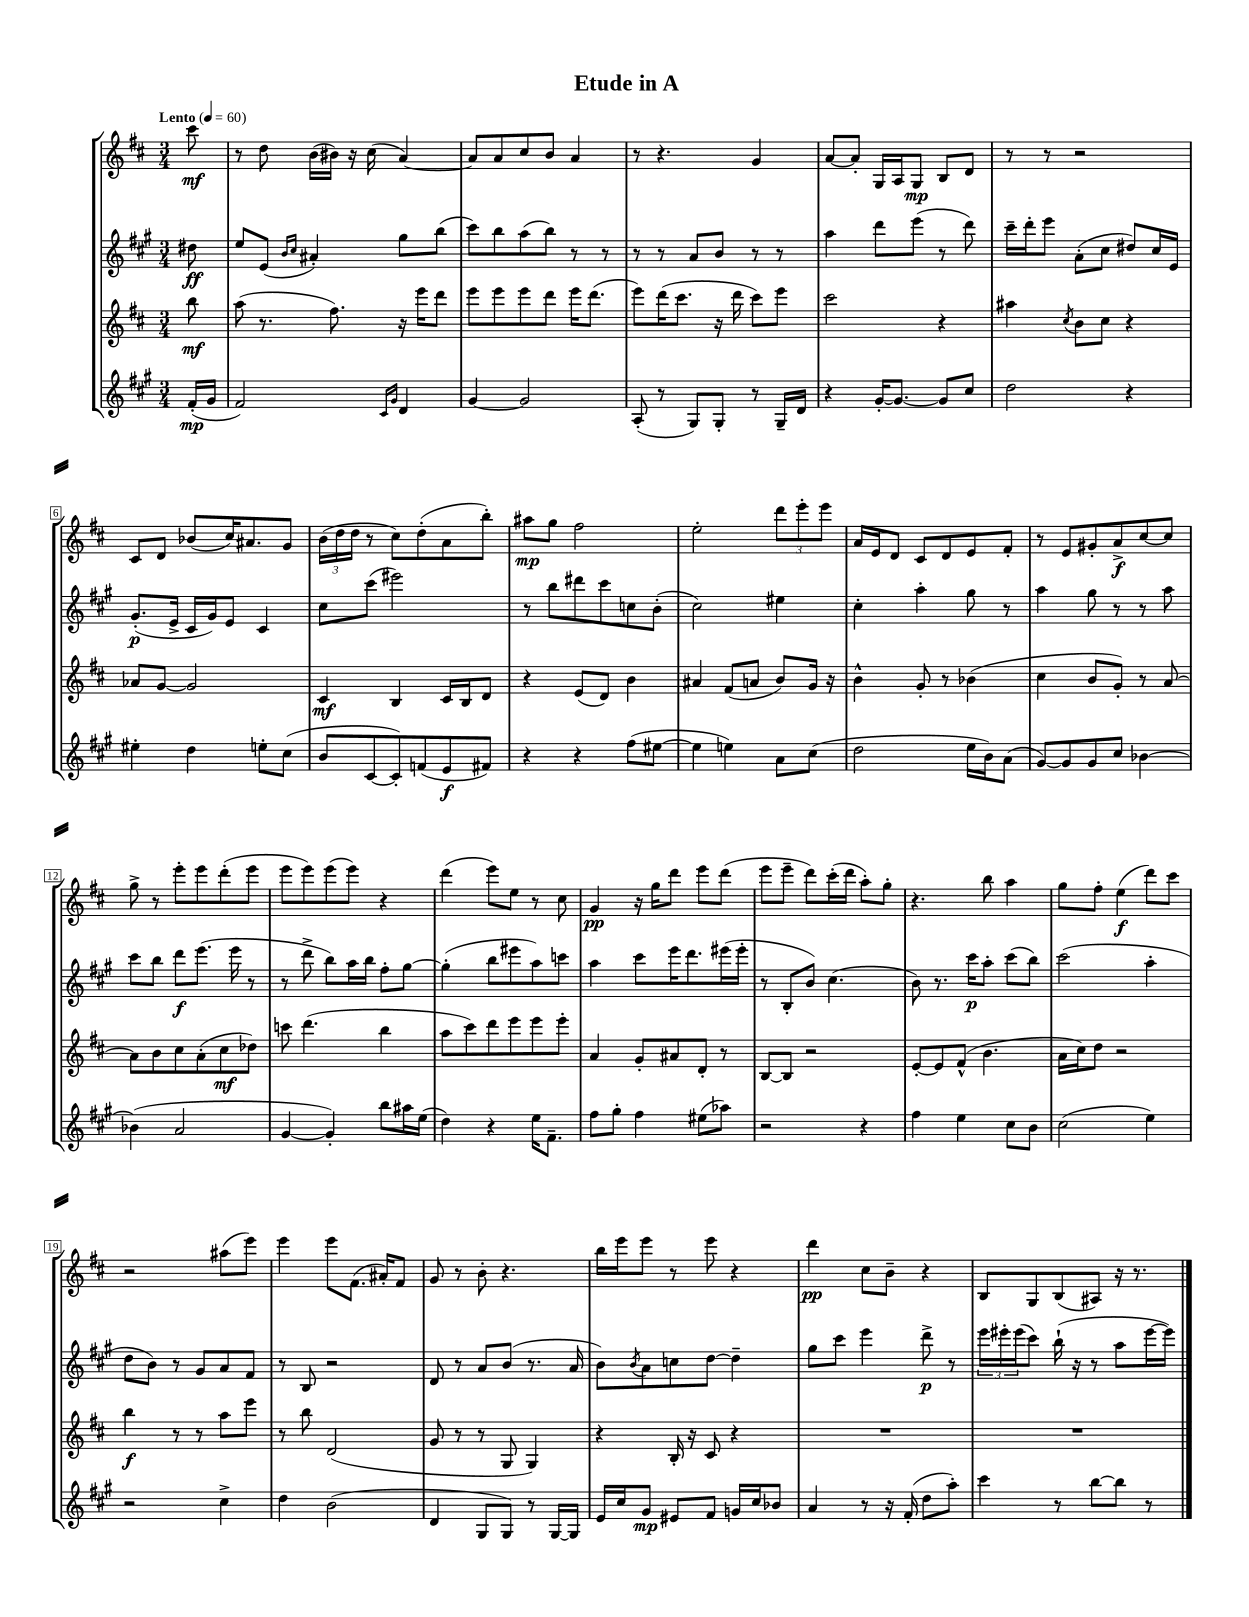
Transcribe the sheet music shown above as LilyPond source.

\header { title = "Etude in A" }
<<
\new StaffGroup <<
\new Staff = "s0" {
    \clef treble \key d \major \numericTimeSignature \time 3/4 \partial 8 \tempo "Lento" 4 = 60
    cis'''8\mf |
    r8 d''8 b'16( bis'16) r16 cis''16( a'4~) |
    a'8 a'8 cis''8 b'8 a'4 |
    r8 r4. g'4 |
    a'8~ a'8-. g16 a16 g8\mp b8 d'8 |
    r8 r8 r2 |
    cis'8 d'8 bes'8( cis''16) ais'8. g'8 |
    \tuplet 3/2 { b'16( d''16 d''16 } r8 cis''8) d''8-.( a'8 b''8-.) |
    ais''8\mp g''8 fis''2 |
    e''2-. \tuplet 3/2 { d'''8 e'''8-. e'''8 } |
    a'16 e'16 d'8 cis'8 d'8 e'8 fis'8-. |
    r8 e'8 gis'8-. a'8->\f cis''8~ cis''8 |
    g''8-> r8 e'''8-. e'''8 d'''8-.( e'''8 |
    e'''8 e'''8) e'''8( e'''8) r4 |
    d'''4( e'''8) e''8 r8 cis''8 |
    g'4\pp r16 g''16 d'''8 e'''8 d'''8( |
    e'''8 e'''8-- d'''8) cis'''16-.( d'''16 a''8-.) g''8-. |
    r4. b''8 a''4 |
    g''8 fis''8-. e''4\f( d'''8) cis'''8 |
    r2 ais''8( e'''8) |
    e'''4 e'''8 fis'8.( ais'16-.) fis'8 |
    g'8 r8 b'8-. r4. |
    b''16 e'''16 e'''8 r8 e'''8 r4 |
    d'''4\pp cis''8 b'8-- r4 |
    b8 g8 b8( ais8) r16 r8. \bar "|." |
}
\new Staff = "s1" {
    \clef treble \key a \major \numericTimeSignature \time 3/4 \partial 8
    dis''8\ff |
    e''8 e'8( \grace { b'16 cis''16 } ais'4-.) gis''8 b''8( |
    cis'''8) b''8 a''8( b''8) r8 r8 |
    r8 r8 a'8 b'8 r8 r8 |
    a''4 d'''8 e'''8( r8 d'''8) |
    cis'''16-- d'''16-. e'''8 a'8-.( cis''8 dis''8) cis''16 e'16 |
    gis'8.-.\p( e'16-> cis'16 gis'16) e'8 cis'4 |
    cis''8 cis'''8( eis'''2) |
    r8 b''8 dis'''8 cis'''8 c''8 b'8-.( |
    cis''2) eis''4 |
    cis''4-. a''4-. gis''8 r8 |
    a''4 gis''8 r8 r8 a''8 |
    cis'''8 b''8 d'''8\f e'''8.( e'''16 r8 |
    r8 d'''8-> b''8) a''16 b''16 fis''8-. gis''8~ |
    gis''4-.( b''8 eis'''8 a''8) c'''8 |
    a''4 cis'''8 e'''16 d'''8. eis'''16( eis'''16-. |
    r8 b8-. b'8) cis''4.( |
    b'8) r8. cis'''16\p a''8-. cis'''8( b''8) |
    cis'''2( a''4-. |
    d''8 b'8) r8 gis'8 a'8 fis'8 |
    r8 b8 r2 |
    d'8 r8 a'8 b'8( r8. a'16 |
    b'8) \acciaccatura { b'8 } a'8 c''8 d''8~ d''4-- |
    gis''8 cis'''8 e'''4 d'''8->\p r8 |
    \tuplet 3/2 { e'''16 eis'''16-. eis'''16( } cis'''8) b''16-!( r16 r8 a''8 eis'''16~ eis'''16) \bar "|." |
}
\new Staff = "s2" {
    \clef treble \key d \major \numericTimeSignature \time 3/4 \partial 8
    b''8\mf |
    a''8( r8. fis''8.) r16 e'''16 d'''8 |
    e'''8 e'''8 e'''8 d'''8 e'''16 d'''8.( |
    e'''8) d'''16( cis'''8. r16 d'''16 cis'''8) e'''8 |
    cis'''2 r4 |
    ais''4 \acciaccatura { cis''8 } b'8 cis''8 r4 |
    aes'8 g'8~ g'2 |
    cis'4\mf b4 cis'16 b16 d'8 |
    r4 e'8( d'8) b'4 |
    ais'4 fis'8( a'8 b'8) g'16 r16 |
    b'4-^ g'8-. r8 bes'4( |
    cis''4 b'8 g'8-.) r8 a'8~ |
    a'8 b'8 cis''8 a'8-.( cis''8\mf des''8) |
    c'''8 d'''4.( b''4 |
    a''8 cis'''8) d'''8 e'''8 e'''8 e'''8-. |
    a'4 g'8-. ais'8 d'8-. r8 |
    b8~ b8 r2 |
    e'8~-. e'8 fis'8-^( b'4. |
    a'16 cis''16) d''8 r2 |
    b''4\f r8 r8 a''8 e'''8 |
    r8 b''8 d'2( |
    g'8 r8 r8 g8 g4) |
    r4 b16-. r16 cis'8 r4 |
    R2. |
    R2. \bar "|." |
}
\new Staff = "s3" {
    \clef treble \key a \major \numericTimeSignature \time 3/4 \partial 8
    fis'16-.\mp( gis'16 |
    fis'2) \grace { cis'16 gis'16 } d'4 |
    gis'4~ gis'2 |
    a8-.( r8 gis8) gis8-. r8 gis16-- d'16 |
    r4 gis'16~-. gis'8.~ gis'8 cis''8 |
    d''2 r4 |
    eis''4-. d''4 e''8-. cis''8( |
    b'8 cis'8~ cis'8-.) f'8( e'8\f fis'8) |
    r4 r4 fis''8( eis''8~ |
    eis''4 e''4) a'8 cis''8( |
    d''2 e''16 b'16) a'8( |
    gis'8~) gis'8 gis'8 cis''8 bes'4~ |
    bes'4( a'2 |
    gis'4~ gis'4-.) b''8 ais''16 e''16( |
    d''4) r4 e''16 fis'8.-- |
    fis''8 gis''8-. fis''4 eis''8( aes''8) |
    r2 r4 |
    fis''4 e''4 cis''8 b'8 |
    cis''2( e''4) |
    r2 cis''4-> |
    d''4 b'2( |
    d'4 gis8 gis8) r8 gis16~ gis16 |
    e'16 cis''16 gis'8\mp eis'8 fis'8 g'16 cis''16 bes'8 |
    a'4 r8 r16 fis'16-.( d''8 a''8-.) |
    cis'''4 r8 b''8~ b''8 r8 \bar "|." |
}
>>
>>
\layout { \context { \Score \override BarNumber.stencil = #(make-stencil-boxer 0.1 0.3 ly:text-interface::print) } }
